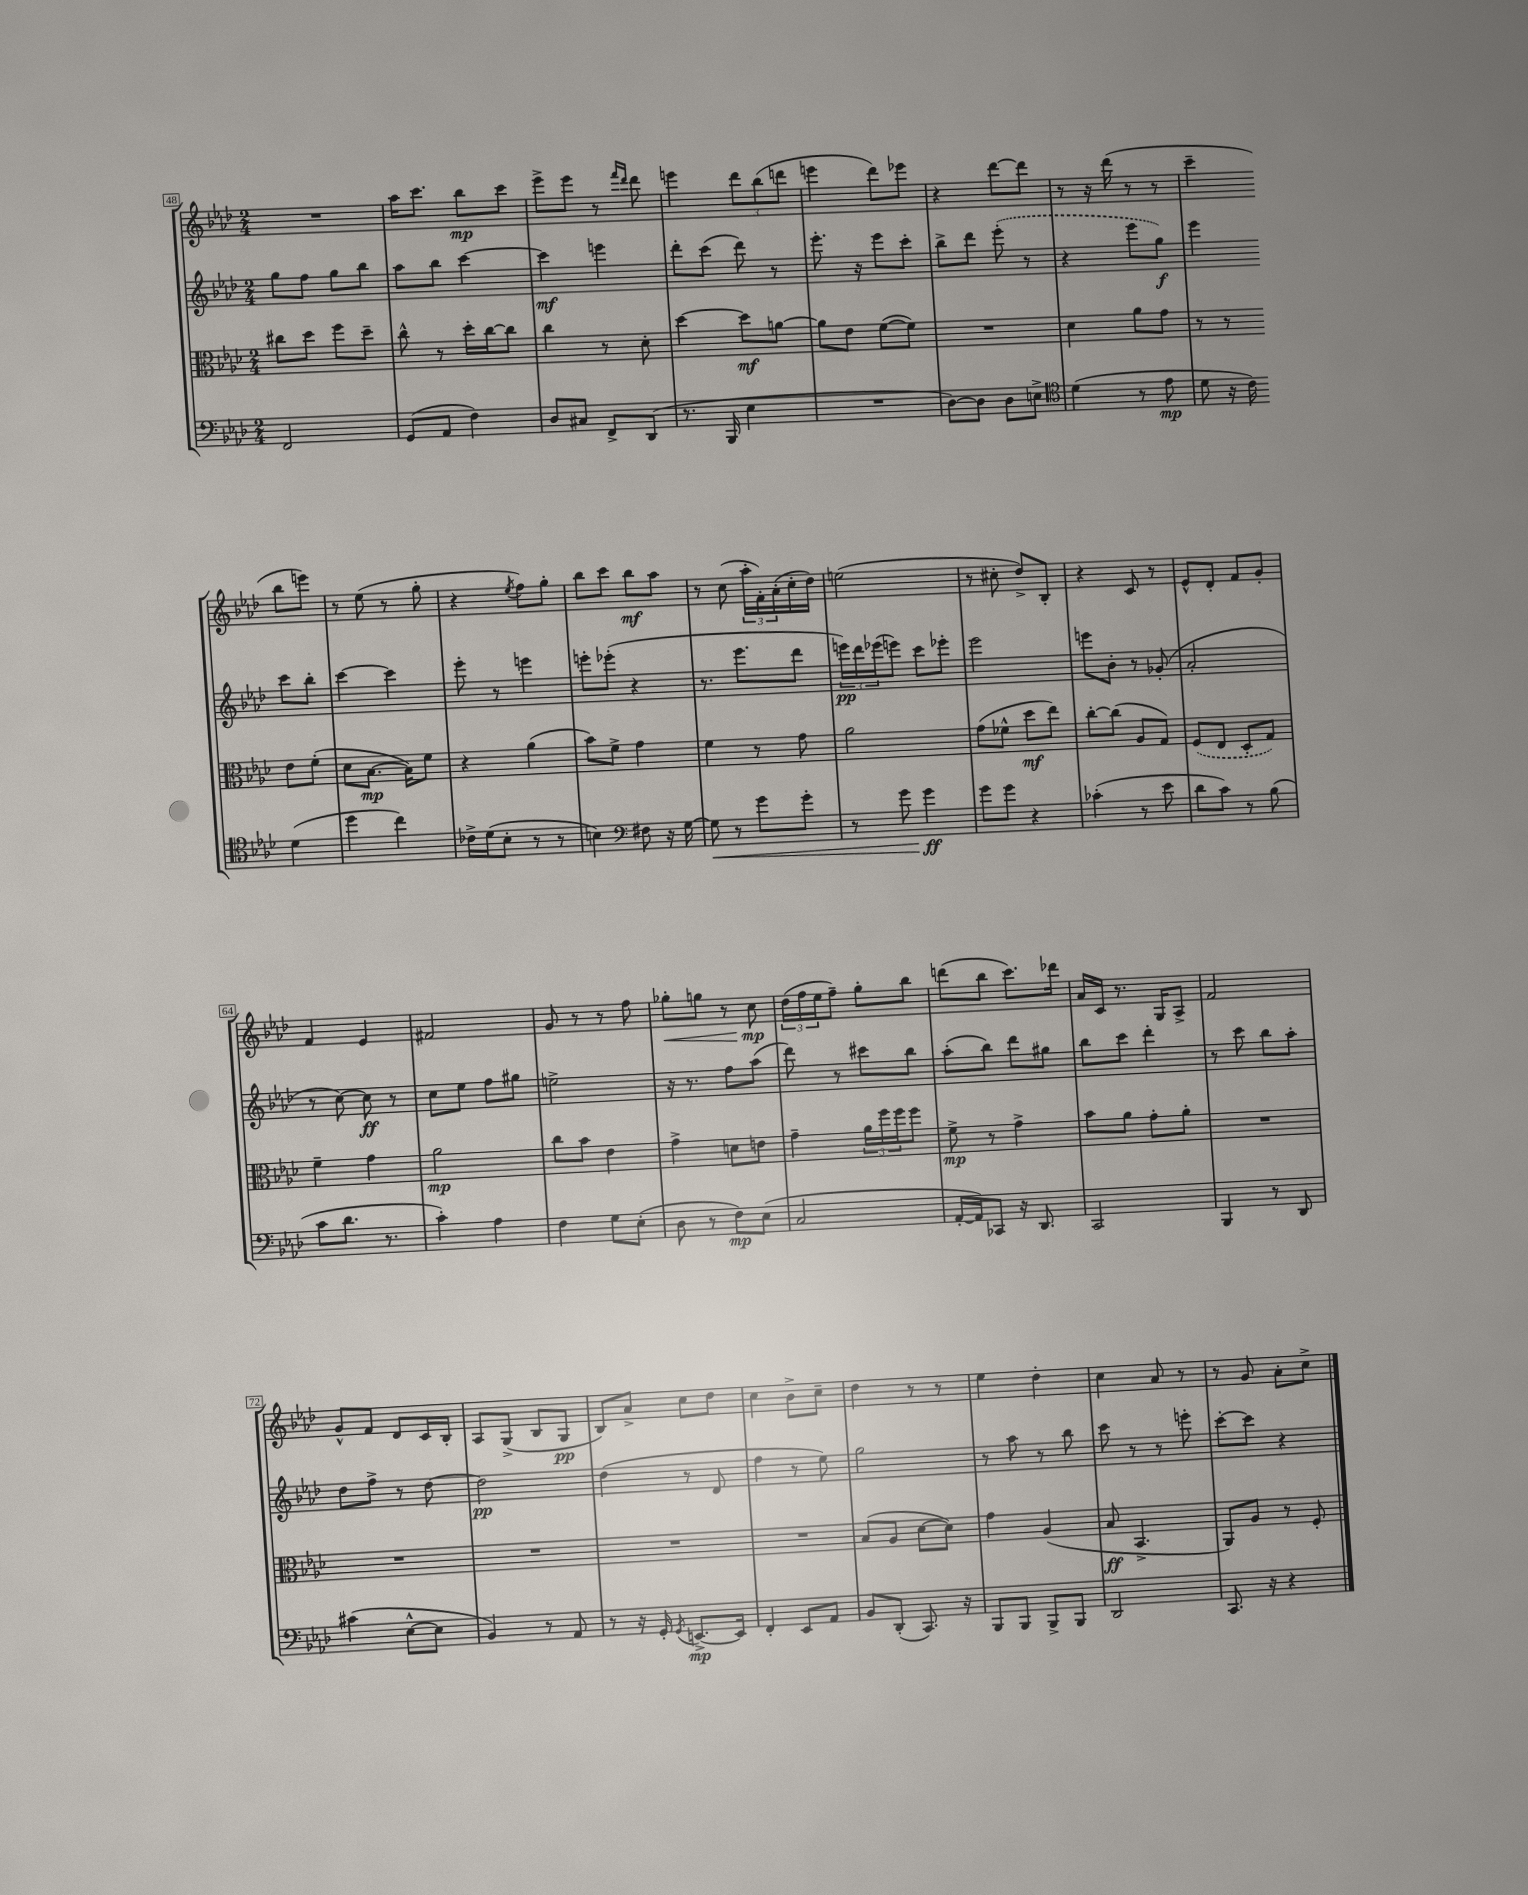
<<
\new StaffGroup <<
\new Staff = "s0" {
    \clef treble \key aes \major \numericTimeSignature \time 2/4
    R2 |
    aes''16 c'''8. bes''8\mp c'''8 |
    ees'''8-> ees'''8 r8 \grace { f'''16 des'''16 } des'''8 |
    e'''4 \tuplet 3/2 { des'''8 bes''8( d'''8 } |
    e'''4 des'''8) ees'''8 |
    r4 des'''8~ des'''8 |
    r8 r16 des'''16( r8 r8 |
    c'''4-- bes''8 e'''8) |
    r8 ees''8( r8 g''8-. |
    r4 \acciaccatura { ees''8 } f''8) g''8-. |
    bes''8 c'''8 bes''8\mf aes''8 |
    r8 c''8( \tuplet 3/2 { aes''16-. f'16-.) aes'16-.( } c''16-. des''16) |
    e''2( |
    r8 cis''8-. des''8->) bes8-. |
    r4 c'8 r8 |
    ees'8-^ des'8-. f'8 g'8-. |
    f'4 ees'4 |
    fis'2 |
    g'8 r8 r8 f''8 |
    ges''8-.\< g''8 r8 c''8\mp\! |
    \tuplet 3/2 { des''16( f''16 ees''16 } f''8--) g''8-. bes''8 |
    d'''8( bes''8 c'''8.) des'''16 |
    aes'16 c'16 r8. g16 aes8-> |
    f'2 |
    g'8-^ f'8 des'8 c'16 bes16-. |
    aes8 g8->( bes8 g8\pp |
    bes8) aes'8-> c''8 des''8 |
    c''4 bes'8-> c''8-- |
    des''4 r8 r8 |
    ees''4 des''4-. |
    c''4 aes'8 r8 |
    r8 g'8 aes'8-. c''8-> \bar "|." |
}
\new Staff = "s1" {
    \clef treble \key aes \major \numericTimeSignature \time 2/4
    g''8 f''8 g''8 bes''8 |
    aes''8 bes''8 c'''4~ |
    c'''4\mf e'''4 |
    des'''8-. c'''8( des'''8) r8 |
    ees'''8.-. r16 ees'''8 c'''8-. |
    bes''8-> des'''8 \once \slurDashed ees'''8-.( r8 |
    r4 ees'''8 g''8\f) |
    ees'''4 c'''8 bes''8-. |
    c'''4~ c'''4 |
    ees'''8-. r8 e'''4 |
    e'''8-. ees'''8-.( r4 |
    r8. ees'''8. des'''8 |
    \tuplet 3/2 { e'''16\pp) des'''16 ees'''16( } e'''8) c'''8 ees'''8-. |
    ees'''2 |
    e'''8 bes'8-. r8 ges'8-.( |
    aes'2-. |
    r8 c''8~) c''8\ff r8 |
    c''8 ees''8 f''8 gis''8 |
    e''2-> |
    r16 r8. f''8 aes''8( |
    des'''8) r8 cis'''8 bes''8 |
    aes''8-.( bes''8) des'''8 gis''8 |
    bes''8 c'''8 des'''4-. |
    r8 c'''8 bes''8 aes''8-. |
    des''8 f''8-> r8 des''8~ |
    des''2\pp |
    des''4( r8 des'8 |
    f''4 r8 ees''8) |
    g''2 |
    r8 aes''8 r8 bes''8 |
    c'''8 r8 r8 e'''8-. |
    c'''8~-. c'''8 r4 \bar "|." |
}
\new Staff = "s2" {
    \clef alto \key aes \major \numericTimeSignature \time 2/4
    cis''8 des''8 f''8 des''8-- |
    c''8-^ r8 des''16-. c''16~ c''8 |
    c''4 r8 des'8-. |
    des''4~ des''8\mf a'8~ |
    a'8 ees'8 f'8~( f'8) |
    R2 |
    des'4 aes'8 g'8 |
    r8 r8 ees'8 f'8-.( |
    des'8 bes8.~\mp bes16) f'8 |
    r4 aes'4( |
    bes'8) f'8-> g'4 |
    f'4 r8 g'8 |
    aes'2 |
    g'8( fes'8-^ des''8\mf ees''8) |
    c''8~-. c''8( aes8 g8) |
    \once \slurDashed f8( ees8 des8-. g8) |
    f'4-- g'4 |
    aes'2\mp |
    c''8 bes'8 ees'4 |
    g'4-> d'8 e'8 |
    g'4-- \tuplet 3/2 { aes'16 f''16 f''16 } f''8 |
    f'8->\mp r8 g'4-> |
    bes'8 aes'8 g'8-. aes'8-. |
    R2 |
    R2 |
    R2 |
    R2 |
    R2 |
    bes8( aes8 des'8~ des'8) |
    g'4 aes4( |
    bes8\ff bes,4.-> |
    aes,8) aes8 r8 f8-. \bar "|." |
}
\new Staff = "s3" {
    \clef bass \key aes \major \numericTimeSignature \time 2/4
    f,2 |
    g,8( aes,8 f4) |
    des8 cis8 f,8-> des,8( |
    r8. bes,,16 ees4 |
    R2 |
    des8~) des8 des8 e8-> |
    \clef tenor des'4( r8 ees'8\mp |
    des'8 r16 c'16) des'4( |
    des''4 c''4) |
    ces'16-> des'16( bes8-. r8 r8 |
    b4) \clef bass fis8 r16 g16~ |
    g8\< r8 g'8 g'8-. |
    r8 g'8 g'4\ff\! |
    g'8 g'8 r4 |
    ces'4-.( r8 ees'8 |
    des'8 c'8) r8 bes8( |
    c'8 des'8. r8. |
    c'4-.) aes4 |
    f4 g8 ees8-.( |
    des8 r8 f8\mp) ees8( |
    c2 |
    aes,16~-. aes,16) ces,8 r16 des,8. |
    c,2 |
    bes,,4 r8 des,8 |
    cis'4( ees8~-^ ees8 |
    bes,4) r8 aes,8 |
    r8 r16 g,16-. \acciaccatura { g,8 } e,8.~->\mp e,16 |
    f,4-. ees,8 aes,8 |
    bes,8 des,8-.( c,8.) r16 |
    bes,,8 bes,,8 bes,,8-> bes,,8 |
    des,2 |
    c,8. r16 r4 \bar "|." |
}
>>
>>
\layout { \context { \Score currentBarNumber = #48 \override BarNumber.stencil = #(make-stencil-boxer 0.1 0.3 ly:text-interface::print) } }
